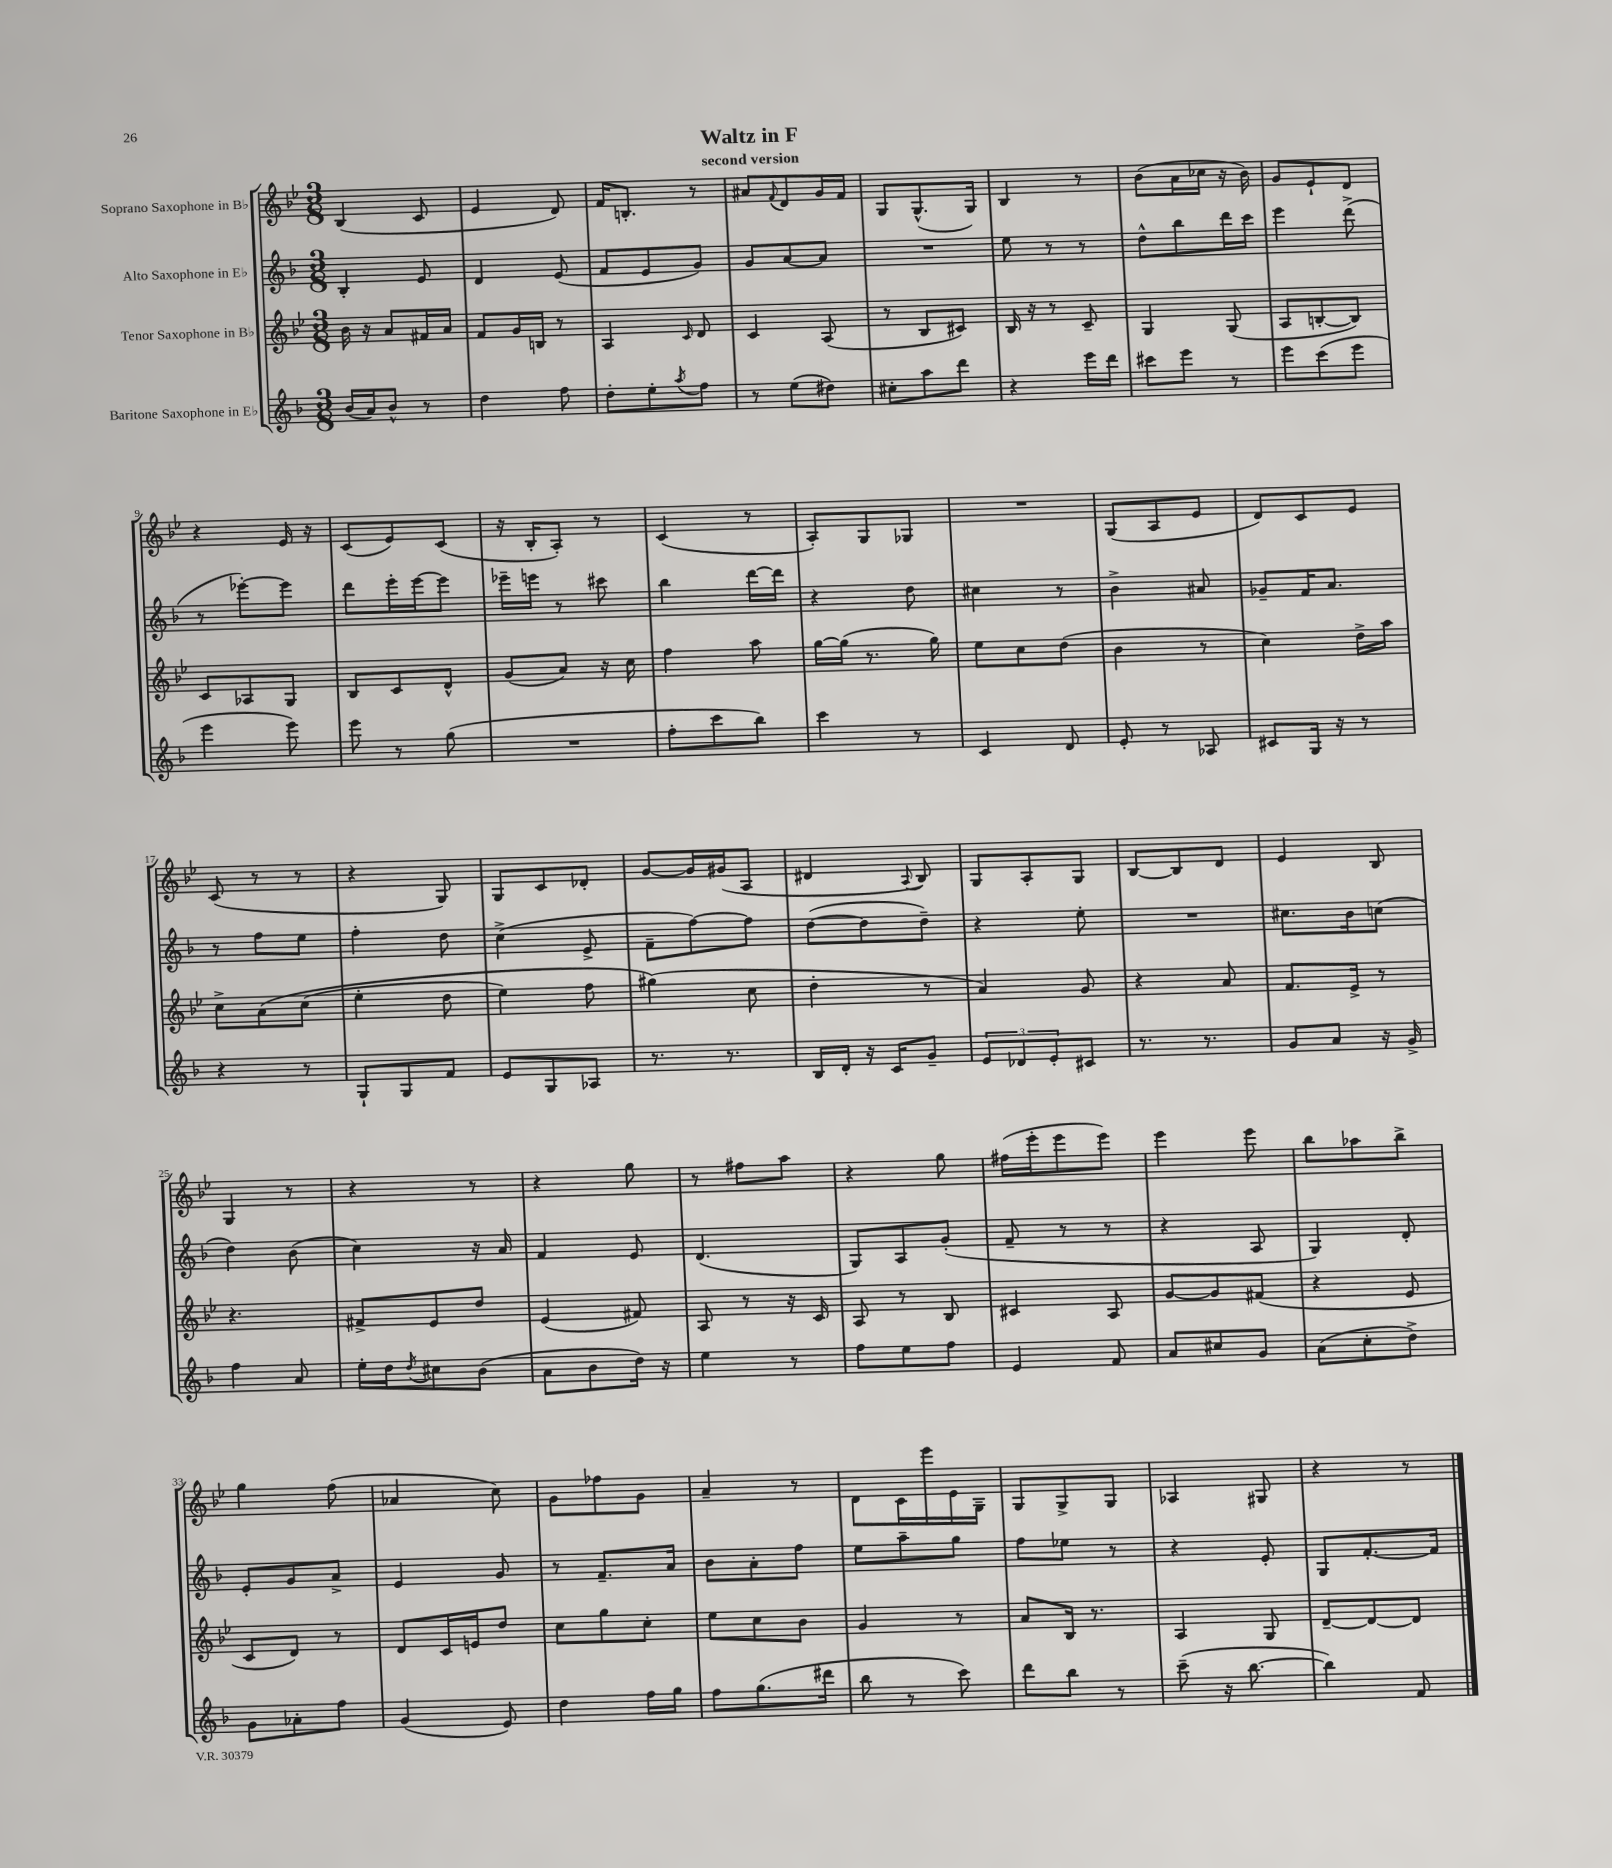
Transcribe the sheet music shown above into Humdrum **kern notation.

**kern	**kern	**kern	**kern
*part4	*part3	*part2	*part1
*staff4	*staff3	*staff2	*staff1
*I"Baritone Saxophone in E♭	*I"Tenor Saxophone in B♭	*I"Alto Saxophone in E♭	*I"Soprano Saxophone in B♭
*clefG2	*clefG2	*clefG2	*clefG2
*k[b-]	*k[b-e-]	*k[b-]	*k[b-e-]
*M3/8	*M3/8	*M3/8	*M3/8
=1	=1	=1	=1
(16b-/LL	16b-\	4B-'/	(4B-/
16a/J)	16r	.	.
8b-^^/J	8a/L	.	.
8r	16f#X/L	8e/	8c/
.	16a/JJ	.	.
=2	=2	=2	=2
4dd\	8f/L	4d/	4e-/
.	16g/L	.	.
.	16Bn/JJ	.	.
8ff\	8r	(8e/	8d/)
=3	=3	=3	=3
8dd'\L	4A/	8f/L	16f/KL
.	.	.	8.Bn'/J
8ee'\	.	8e/	.
8qaa/	16qqc/	.	.
8ff\J	8d/	8g/J)	8r
=4	=4	=4	=4
8r	4c/	8g/L	8a#X/L
.	.	.	8qqf/
(8ee\L	.	[8a/	8d/
8dd#X\J)	(8A/	8a/J]	16g/L
.	.	.	16f/JJ
=5	=5	=5	=5
8cc#X'\L	8r	4.r	8G/L
8aa\	8B-/L	.	(8.G^^/
8ddd\J	8c#X/J)	.	.
.	.	.	16G/Jk)
=6	=6	=6	=6
4r	16B-/	8ee\	4B-/
.	16r	.	.
.	8r	8r	.
16eee\LL	8c~/	8r	8r
16ddd\JJ	.	.	.
=7	=7	=7	=7
8ccc#X\L	4G/	8dd^^\L	(8b-\L
8eee\J	.	8bb-\	16a\L
.	.	.	16cc-X\JJ
8r	(8G/	16ddd\L	16r
.	.	16ccc\JJ	16b-\)
=8	=8	=8	=8
8eee\L	8A/L	4eee\	8g/L
(8ccc\	[8Bn'/	.	8e-`/
8eee\J	8B/J])	(8ddd^\	8d/J
!!LO:LB:g=z
=9	=9	=9	=9
4eee\	8c/L	8r	4r
.	8A-X/	[8eee-X'\L)	.
8eee\)	8G/J	8eee-\J]	16e-/
.	.	.	16r
=10	=10	=10	=10
8eee\	8B-/L	8ddd\L	(8c/L
8r	8c/	16eee'\L	8e-/)
.	.	[16eee\J	.
(8gg\	8d^^/J	8eee\J]	(8c/J
=11	=11	=11	=11
4.r	(8g/L	16eee-X~\LL	16r
.	.	16eeen\JJ	16B-'/KL
.	8a/J)	8r	8A'/J)
.	16r	8ccc#X\	8r
.	16cc\	.	.
=12	=12	=12	=12
8ff'\L	4ff\	4bb-\	(4c/
8ccc\	.	.	.
8bb-\J)	8aa\	[16ddd\LL	8r
.	.	16ddd\JJ]	.
=13	=13	=13	=13
4ccc\	[16gg\LL	4r	8A'/L)
.	(16gg\JJ]	.	.
.	8.r	.	8G/
8r	.	8dd\	8G-X/J
.	16gg\)	.	.
=14	=14	=14	=14
4c/	8ee-\L	4cc#X\	4.r
.	8cc\	.	.
8d/	(8dd\J	8r	.
=15	=15	=15	=15
8e'/	4b-\	4b-^\	(8G/L
8r	.	.	8A/
8A-X/	8r	8a#X/	8e-/J
=16	=16	=16	=16
8c#X/L	4cc\)	8g-X~/L	8d/L)
16G/Jk	.	16f/K	8c/
16r	.	8.a/J	.
8r	16dd^\LL	.	8e-/J
.	16aa\JJ	.	.
!!LO:LB:g=z
=17	=17	=17	=17
4r	8cc^\L	8r	(8c/
.	(8a\	8ff\L	8r
8r	(8cc\J	8ee\J	8r
=18	=18	=18	=18
8G`/L	4ee-'\	4ff'\	4r
8G/	.	.	.
8f/J	8dd\	8dd\	8G/)
=19	=19	=19	=19
8e/L	4ee-\)	(4cc^\	8G/L
8G/	.	.	8c/
8A-X/J	8ff\	8e^/	8d-X'/J
=20	=20	=20	=20
8.r	(4gg#X\)	8f~\L	[8g/L
.	.	[8ff\)	16g/L]
8.r	.	.	(16g#X/J
.	8cc\	8ff\J]	8A/J
=21	=21	=21	=21
16B-/LL	4dd'\	([8dd\L	4d#X/
16d'/JJ	.	.	.
16r	.	8dd\]	.
16c/KL	.	.	.
.	.	.	8qqA/
8g~/J	8r	8dd~\J)	8B-/)
=22	=22	=22	=22
12e/L	4a/)	4r	8G/L
12d-X/	.	.	.
.	.	.	8A'/
12e'/	.	.	.
8c#X/J	8g/	8ee'\	8G/J
=23	=23	=23	=23
8.r	4r	4.r	[8B-/L
.	.	.	8B-/]
8.r	.	.	.
.	8a/	.	8d/J
=24	=24	=24	=24
8g/L	8.f/L	8.cc#X\L	4e-/
8a/J	.	.	.
.	16e-^/Jk	16b-\k	.
16r	8r	(8ccn\J	8B-/
16g^/	.	.	.
!!LO:LB:g=z
=25	=25	=25	=25
4ff\	4.r	4dd\)	4G/
8a/	.	(8b-\	8r
=26	=26	=26	=26
16ee'\LL	8f#X^/L	4cc\)	4r
16dd\J	.	.	.
8qdd/	.	.	.
8cc#X\	8e-/	.	.
(8b-\J	8dd/J	16r	8r
.	.	16a/	.
=27	=27	=27	=27
8a\L	(4e-/	4f/	4r
8b-\	.	.	.
16dd\Jk)	8f#X/)	8e/	8gg\
16r	.	.	.
=28	=28	=28	=28
4ee\	8A/	(4.d/	8r
.	8r	.	8ff#X\L
8r	16r	.	8aa\J
.	16c/	.	.
=29	=29	=29	=29
8ff\L	8A/	8G/L)	4r
8ee\	8r	8A/	.
8ff\J	8B-/	(8g'/J	8gg\
=30	=30	=30	=30
4e/	4c#X/	8f~/	(16ff#X\LL
.	.	.	16eee-'\J
.	.	8r	8eee-\
8f/	8A/	8r	8eee-\J)
=31	=31	=31	=31
8a/L	[8g/L	4r	4eee-\
8cc#X/	8g/]	.	.
8g/J	(8f#X/J	8A/	8eee-\
=32	=32	=32	=32
(8a\L	4r	4G/)	8bb-\L
8cc'\	.	.	8aa-X\
8dd^\J)	8e-/	8d'/	8bb-^\J
!!LO:LB:g=z
=33	=33	=33	=33
8g\L	8c/L	8e'/L	4gg\
8a-X'\	8d/J)	8g/	.
8ff\J	8r	8a^/J	(8ff\
=34	=34	=34	=34
(4g/	8d/L	4e/	4a-X/
.	16c/L	.	.
.	16en/J	.	.
8e/)	8dd/J	8g/	8cc\)
=35	=35	=35	=35
4dd\	8cc\L	8r	8g\L
.	8gg\	8.f~/L	8ff-X\
16ff\LL	8cc'\J	.	8g\J
16gg\JJ	.	16a/Jk	.
=36	=36	=36	=36
8ff\L	8ee-\L	8b-\L	4a~/
(8.gg\	8cc\	8a'\	.
.	8b-\J	8ff\J	8r
16ddd#X\Jk	.	.	.
=37	=37	=37	=37
8bb-\	4g/	8ee\L	8d\L
8r	.	8aa~\	16c\L
.	.	.	16eee-\
8ccc\)	8r	8gg\J	16e-\
.	.	.	16G~\JJ
=38	=38	=38	=38
8ddd\L	8a/L	8ff\L	8G/L
8bb-\J	16B-/Jk	8ee-X\J	8G^/
.	8.r	.	.
8r	.	8r	8G/J
=39	=39	=39	=39
(8ccc~\	4A/	4r	4A-X/
16r	.	.	.
[8.bb-\	.	.	.
.	8G/	8e'/	8G#X/
=40	=40	=40	=40
4bb-\])	[8d~/L	8G/L	4r
.	8d/_	[8.f'/	.
8f/	8d/J]	.	8r
.	.	16f/Jk]	.
==	==	==	==
*-	*-	*-	*-
